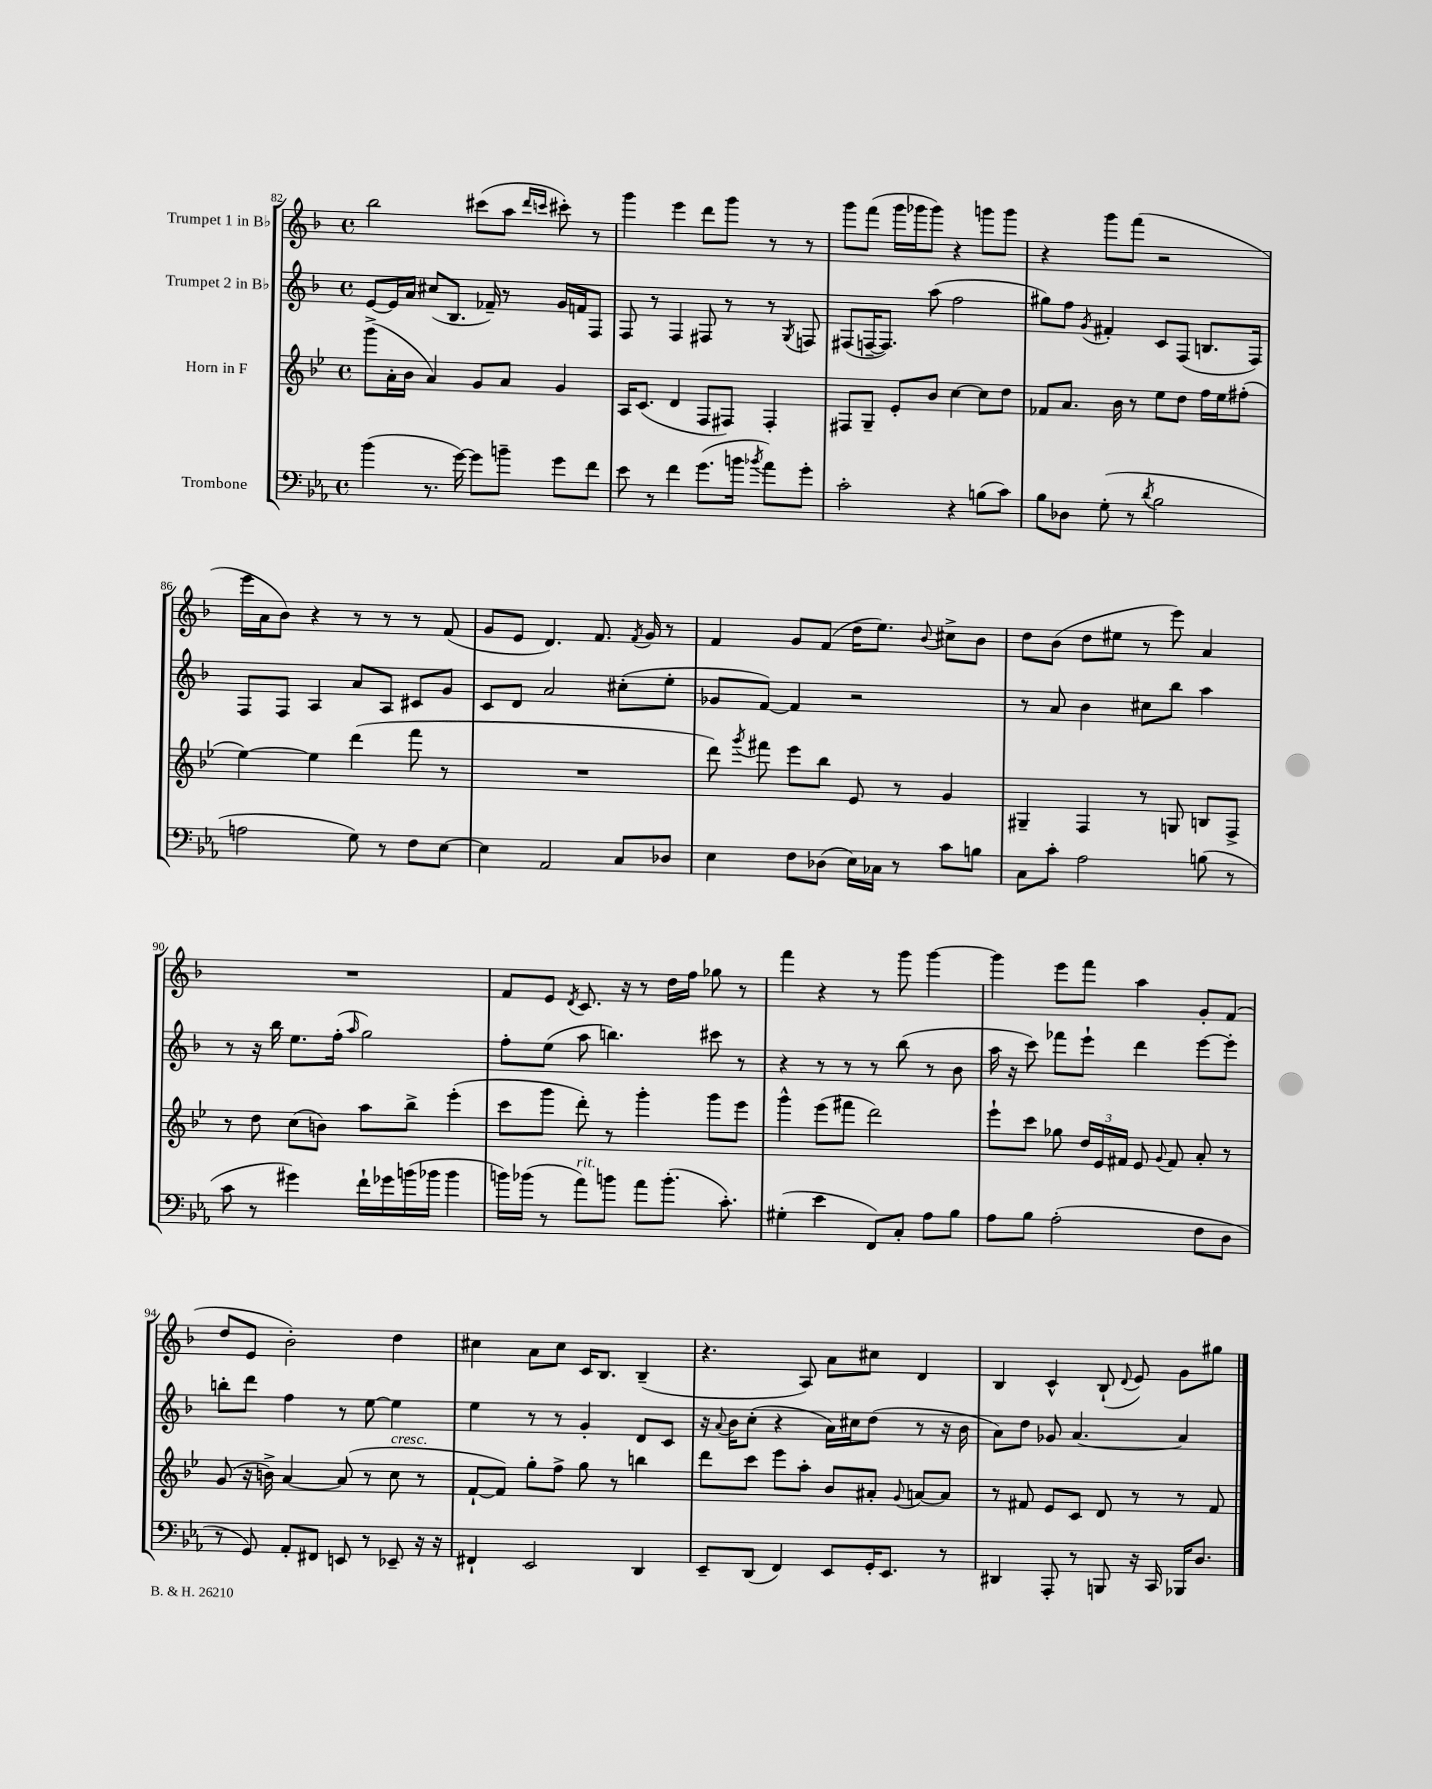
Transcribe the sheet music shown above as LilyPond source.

<<
\new StaffGroup <<
\new Staff = "s0" \with { instrumentName = "Trumpet 1 in Bb" } {
    \clef treble \key f \major \defaultTimeSignature \time 4/4
    \autoBeamOff bes''2 cis'''8[( a''8] \grace { d'''16[ c'''16] } cis'''8-.) r8 |
    g'''4 e'''4 d'''8[ g'''8] r8 r8 |
    g'''8[ f'''8]( g'''16[ ges'''16 ges'''8]) r4 g'''8[ g'''8] |
    r4 g'''8[ f'''8]( r2 |
    e'''16[ a'16 bes'8]) r4 r8 r8 r8 f'8( |
    g'8[ e'8] d'4.) f'8. \acciaccatura { f'8 } g'16 r8 |
    f'4 g'8[ f'8]( d''16[ e''8.]) \appoggiatura { bes'8 } cis''8[-> bes'8] |
    d''8[ bes'8]( d''8[ eis''8] r8 e'''8) a'4 |
    R1 |
    f'8[ e'8] \acciaccatura { d'8 } c'8. r16 r8 d''16[ f''16] ges''8 r8 |
    f'''4 r4 r8 g'''8 g'''4~ |
    g'''4 e'''8[ f'''8] a''4 g'8[-. f'8]( |
    d''8[ e'8] bes'2-.) d''4 |
    cis''4 a'8[ cis''8] c'16[ bes8.] bes4--( |
    r4. a8) a'8[ cis''8] d'4 |
    bes4 c'4-^ bes8-!( \appoggiatura { d'8 } e'8) g'8[ gis''8] \bar "|." |
}
\new Staff = "s1" \with { instrumentName = "Trumpet 2 in Bb" } {
    \clef treble \key f \major \defaultTimeSignature \time 4/4
    \autoBeamOff e'8[~ e'16 a'16] cis''8[( bes8.] fes'16--) r8 g'16[ f'16 f8] |
    f8 r8 f4 fis8 r8 r8 \acciaccatura { g8 } f8 |
    fis8[( f16~-- f8.]) a''8( f''2 |
    gis''8[) f''8] \acciaccatura { g'8 } fis'4-. c'8[ f8]( b8.[ f16]) |
    f8[ f8] a4 a'8[ a8] cis'8[ g'8] |
    c'8[ d'8] a'2 cis''8[-.( e''8]-. |
    ges'8[ f'8]~) f'4 r2 |
    r8 a'8 bes'4 cis''8[ bes''8] a''4 |
    r8 r16 bes''16 e''8.[ f''16]-.( \grace { a''16 } g''2) |
    f''8[-. e''8]( a''8 b''4.) cis'''8 r8 |
    r4 r8 r8 r8 bes''8( r8 bes'8 |
    a''16 r16 c'''8) fes'''8[ e'''8]-! d'''4 e'''8[~ e'''8]-. |
    b''8[-. d'''8] f''4 r8 e''8~ e''4 |
    e''4 r8 r8 g'4-. d'8[ c'8] |
    r16 \appoggiatura { a'8 } bes'16[ c''8]-.( r4 a'16[) cis''16 d''8]( r8 r16 bes'16 |
    a'8[) d''8] ges'8 a'4.~ a'4 \bar "|." |
}
\new Staff = "s2" \with { instrumentName = "Horn in F" } {
    \clef treble \key bes \major \defaultTimeSignature \time 4/4
    \autoBeamOff g'''8[->( a'16-. bes'16] a'4) g'8[ a'8] g'4 |
    a16[ c'8.]( d'4 f8[ fis8]) fis4-. |
    fis8[ g8]-- ees'8[-. bes'8] c''4~ c''8[ d''8] |
    fes'8[ a'8.] bes'16 r8 ees''8[ d''8] f''16[ ees''16 fis''8]-.( |
    ees''4~) ees''4 d'''4( f'''8 r8 |
    R1 |
    d'''8) \acciaccatura { g'''8 } fis'''8 ees'''8[ bes''8] ees'8 r8 g'4 |
    gis4-- f4 r8 g8 b8[ f8]-> |
    r8 d''8 c''8[( b'8]) a''8[ bes''8]-> ees'''4-.( |
    c'''8[ g'''8] d'''8-.) r8 g'''4-. g'''8[ ees'''8] |
    g'''4-^ ees'''8[( fis'''8] d'''2) |
    ees'''8[-! c'''8] ges''8 \tuplet 3/2 { d''16[ ees'16 fis'16] } ees'8 \appoggiatura { g'8 } fis'8 a'8-. r8 |
    g'8( r16 b'16->) a'4~ a'8( r8 c''8^\markup { \italic "cresc." } r8 |
    f'8[~-! f'8]) g''8[-. f''8]-> g''8 r8 b''4 |
    d'''8[ c'''8] ees'''8[ a''8]-. bes'8[ ais'8]-. \appoggiatura { g'8 } a'8[~ a'8] |
    r8 fis'8 ees'8[ c'8] d'8 r8 r8 fis'8 \bar "|." |
}
\new Staff = "s3" \with { instrumentName = "Trombone" } {
    \clef bass \key ees \major \defaultTimeSignature \time 4/4
    \autoBeamOff bes'4( r8. g'16~) g'8[ b'8]-- g'8[ f'8] |
    ees'8 r8 f'4 g'8.[( b'16] \acciaccatura { bes'8 } aes'8[) g'8]-. |
    c'2-. r4 b8[( c'8]) |
    bes8[ des8] g8-.( r8 \acciaccatura { d'8 } bes2 |
    a2 g8) r8 f8[ ees8]~ |
    ees4 aes,2 c8[ des8] |
    ees4 f8[ des8]( ees16[) ces16] r8 c'8[ b8] |
    c8[ c'8]-. aes2 b8( r8 |
    c'8 r8 gis'4) f'16[-! ges'16 b'16( bes'16] bes'4 |
    b'16[) bes'16]( r8 aes'8[^\markup { \italic "rit." }) b'8] aes'8[ b'8.]-.( c'8.-.) |
    gis4-.( ees'4 f,8[) c8]-. aes8[ bes8] |
    aes8[ bes8] aes2-.( f8[ d8] |
    r8 g,8) aes,8[-. fis,8] e,8 r8 ees,8-- r16 r16 |
    fis,4-! ees,2 d,4 |
    ees,8[-- d,8]( f,4) ees,8[ g,16-. ees,8.] r8 |
    dis,4 aes,,8-. r8 b,,8 r16 c,16 bes,,16[ d8.] \bar "|." |
}
>>
>>
\layout { \context { \Score currentBarNumber = #82 } }
